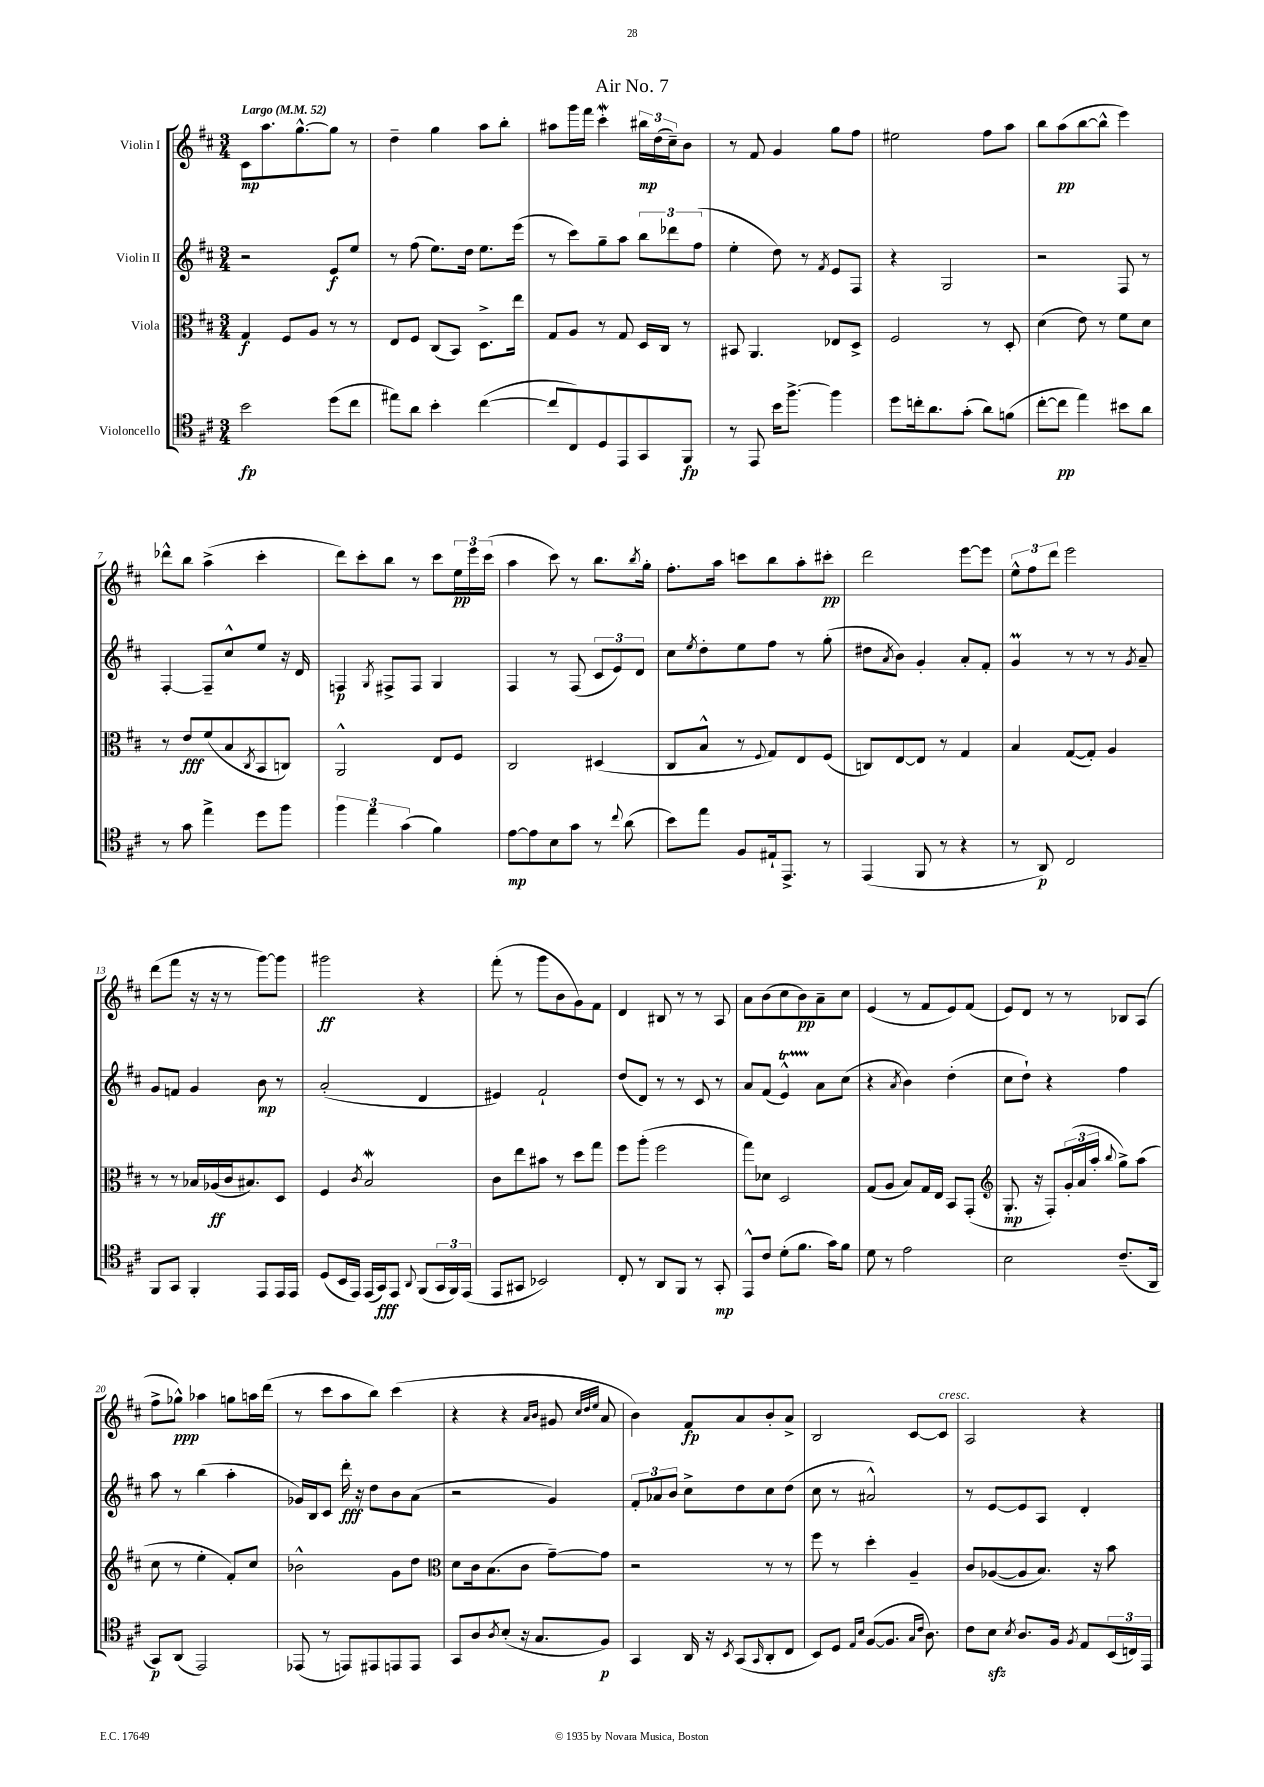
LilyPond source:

\header { title = "Air No. 7" }
<<
\new StaffGroup <<
\new Staff = "s0" \with { instrumentName = "Violin I" } {
    \clef treble \key d \major \numericTimeSignature \time 3/4 \tempo "Largo" 4 = 52
    cis'8\mp a''8. g''8.~-^ g''8 r8 |
    d''4-- g''4 a''8 b''8-. |
    ais''8 g'''16 fis'''16 cis'''4-.\mordent \tuplet 3/2 { bis''16\mp d''16( cis''16--) } b'8 |
    r8 fis'8 g'4 g''8 fis''8 |
    eis''2 fis''8 a''8 |
    b''8 a''8\pp( b''8~ b''8-^ e'''4) |
    des'''8-^ b''8 a''4->( cis'''4-. |
    d'''8) cis'''8-. b''8 r8 cis'''8 \tuplet 3/2 { e''16\pp e'''16 cis'''16( } |
    a''4 cis'''8) r8 b''8. \acciaccatura { b''8 } g''16-. |
    fis''8.-. a''16 c'''8 b''8 a''8-. cis'''8-.\pp |
    d'''2 e'''8~ e'''8 |
    \tuplet 3/2 { e''8-^ fis''8 d'''8 } e'''2 |
    d'''8( fis'''8 r16 r16 r8 g'''8~) g'''8 |
    gis'''2\ff r4 |
    fis'''8-.( r8 g'''8 b'8 g'8) fis'8 |
    d'4 bis8 r8 r8 a8 |
    a'8 b'8( cis''8 b'8\pp) a'8-- cis''8 |
    e'4( r8 fis'8 e'8) fis'8( |
    e'8) d'8 r8 r8 bes8 a8( |
    fis''8-> ges''8-^\ppp) aes''4 g''8 a''16 d'''16( |
    r8 cis'''8 a''8 b''8) cis'''4( |
    r4 r4 \grace { a'16 b'16 } gis'8 \grace { cis''32 d''32 e''32 } a'8 |
    b'4) fis'8\fp a'8 b'8-. a'8-> |
    b2 cis'8~ cis'8^\markup { \italic "cresc." } |
    a2 r4 \bar "|." |
}
\new Staff = "s1" \with { instrumentName = "Violin II" } {
    \clef treble \key d \major \numericTimeSignature \time 3/4
    r2 e'8\f e''8 |
    r8 fis''8( e''8.) d''16 e''8. e'''16( |
    r8 cis'''8) g''8-- a''8 \tuplet 3/2 { b''8 des'''8 fis''8( } |
    e''4-. d''8) r8 \acciaccatura { fis'8 } e'8 fis8 |
    r4 g2 |
    r2 fis8 r8 |
    fis4~-. fis8-- cis''8-^ e''8 r16 d'16 |
    f4\p \acciaccatura { g8 } fis8-> fis8 g4 |
    fis4 r8 fis8( \tuplet 3/2 { cis'8 e'8) d'8 } |
    cis''8 \acciaccatura { e''8 } d''8-. e''8 fis''8 r8 g''8-.( |
    dis''8 \acciaccatura { a'8 } b'8) g'4-. a'8-. fis'8-. |
    g'4\prall r8 r8 r8 \acciaccatura { g'8 } a'8-- |
    g'8 f'8 g'4 b'8\mp r8 |
    a'2-.( d'4 |
    eis'4) fis'2-! |
    d''8( d'8) r8 r8 cis'8 r8 |
    a'8 fis'8( e'4-^\startTrillSpan) a'8\stopTrillSpan cis''8( |
    r4 \acciaccatura { a'8 } b'4) d''4-.( |
    cis''8 d''8-!) r4 fis''4 |
    a''8 r8 b''4( a''4-. |
    ges'16) b16 cis'8 d'''16-.\fff r16 d''8 b'8 a'8( |
    r2 g'4) |
    \tuplet 3/2 { fis'8-. aes'8 b'8 } cis''8-> d''8 cis''8 d''8( |
    cis''8 r8 ais'2-^) |
    r8 e'8~ e'8 a8 d'4-. \bar "|." |
}
\new Staff = "s2" \with { instrumentName = "Viola" } {
    \clef alto \key d \major \numericTimeSignature \time 3/4
    g4\f fis8 a8 r8 r8 |
    e8 fis8 cis8( b,8) d8.-> e''16 |
    g8 a8 r8 g8 d16 cis16 r8 |
    bis,8 a,4. ees8 d8-> |
    fis2 r8 d8-. |
    d'4( e'8) r8 fis'8 d'8 |
    r8 e'8\fff fis'8( b8 \acciaccatura { cis8 } b,8 c8) |
    a,2-^ e8 fis8 |
    cis2 dis4( |
    cis8 b8-^ r8 \appoggiatura { fis8 } g8) e8 fis8( |
    c8) e8~ e8 r8 g4 |
    b4 g8~( g8-.) a4 |
    r8 r8 bes16 aes16\ff( cis'16 bis8.) d8 |
    fis4 \acciaccatura { cis'8 } b2\mordent |
    cis'8 e''8 bis'8 r8 d''8 g''8 |
    fis''8 a''8-.( fis''2 |
    g''8) des'8 d2 |
    g8( a8 b8) g16 e16 b,8 g,8-.( |
    \clef treble g8.-.\mp r16 fis8-.) \tuplet 3/2 { g'16-.( a'16 a''16-. } \appoggiatura { b''8 } g''8->) a''8( |
    cis''8 r8 e''4-. fis'8-.) cis''8 |
    bes'2-^ g'8 d''8 |
    \clef alto d'8 cis'16 b8.( cis'8 g'8~--) g'8 |
    r2 r8 r8 |
    fis''8 r8 d''4-. a4-- |
    cis'8 aes8~( aes8 b8.) r16 b'8 \bar "|." |
}
\new Staff = "s3" \with { instrumentName = "Violoncello" } {
    \clef tenor \key d \major \numericTimeSignature \time 3/4
    b'2\fp d''8( cis''8 |
    eis''8) a'8 b'4-. cis''4~( |
    cis''8 cis8) d8 e,8 g,8 fis,8\fp |
    r8 e,8 b'16 fis''8.~-> fis''4 |
    d''8 c''16-. a'8. g'8-.( a'8) f'8( |
    cis''8~-. cis''8\pp e''4) bis'8 a'8 |
    r8 g'8 e''4-> d''8 fis''8 |
    \tuplet 3/2 { fis''4 e''4 g'4( } fis'4) |
    e'8~\mp e'8 b8 g'8 r8 \appoggiatura { cis''8 } a'8( |
    b'8) e''8 fis8 eis16-! e,8.-> r8 |
    e,4( fis,8 r8 r4 |
    r8 a,8\p) cis2 |
    fis,8 g,8 fis,4-. e,8 e,16 e,16 |
    d8( b,16 e,16) e,16( g,16\fff) e,8 \appoggiatura { a,8 } fis,8( \tuplet 3/2 { g,16 fis,16) e,16( } |
    e,8 gis,8 bes,2) |
    cis8-. r8 a,8 fis,8 r8 g,8-.\mp |
    e,8-^ cis'8 d'8-.( fis'8. g'16) fis'8 |
    d'8 r8 e'2 |
    b2 cis'8.--( a,16 |
    g,8\p) a,8( e,2) |
    ees,8( r8 e,8) eis,8 e,8 e,8 |
    g,8 a8 \acciaccatura { a8 } b8-.( r16 g8. fis8\p) |
    g,4 a,16 r16 \acciaccatura { b,8 } g,8( \grace { g,16 } a,8-. cis8 |
    b,8) d8 \grace { e16 b16 } fis8~( fis8. \grace { g16 cis'16 } a8.) |
    cis'8 b8\sfz \acciaccatura { b8 } a8. fis16 \acciaccatura { fis8 } e8 \tuplet 3/2 { b,16( c16) e,16 } \bar "|." |
}
>>
>>
